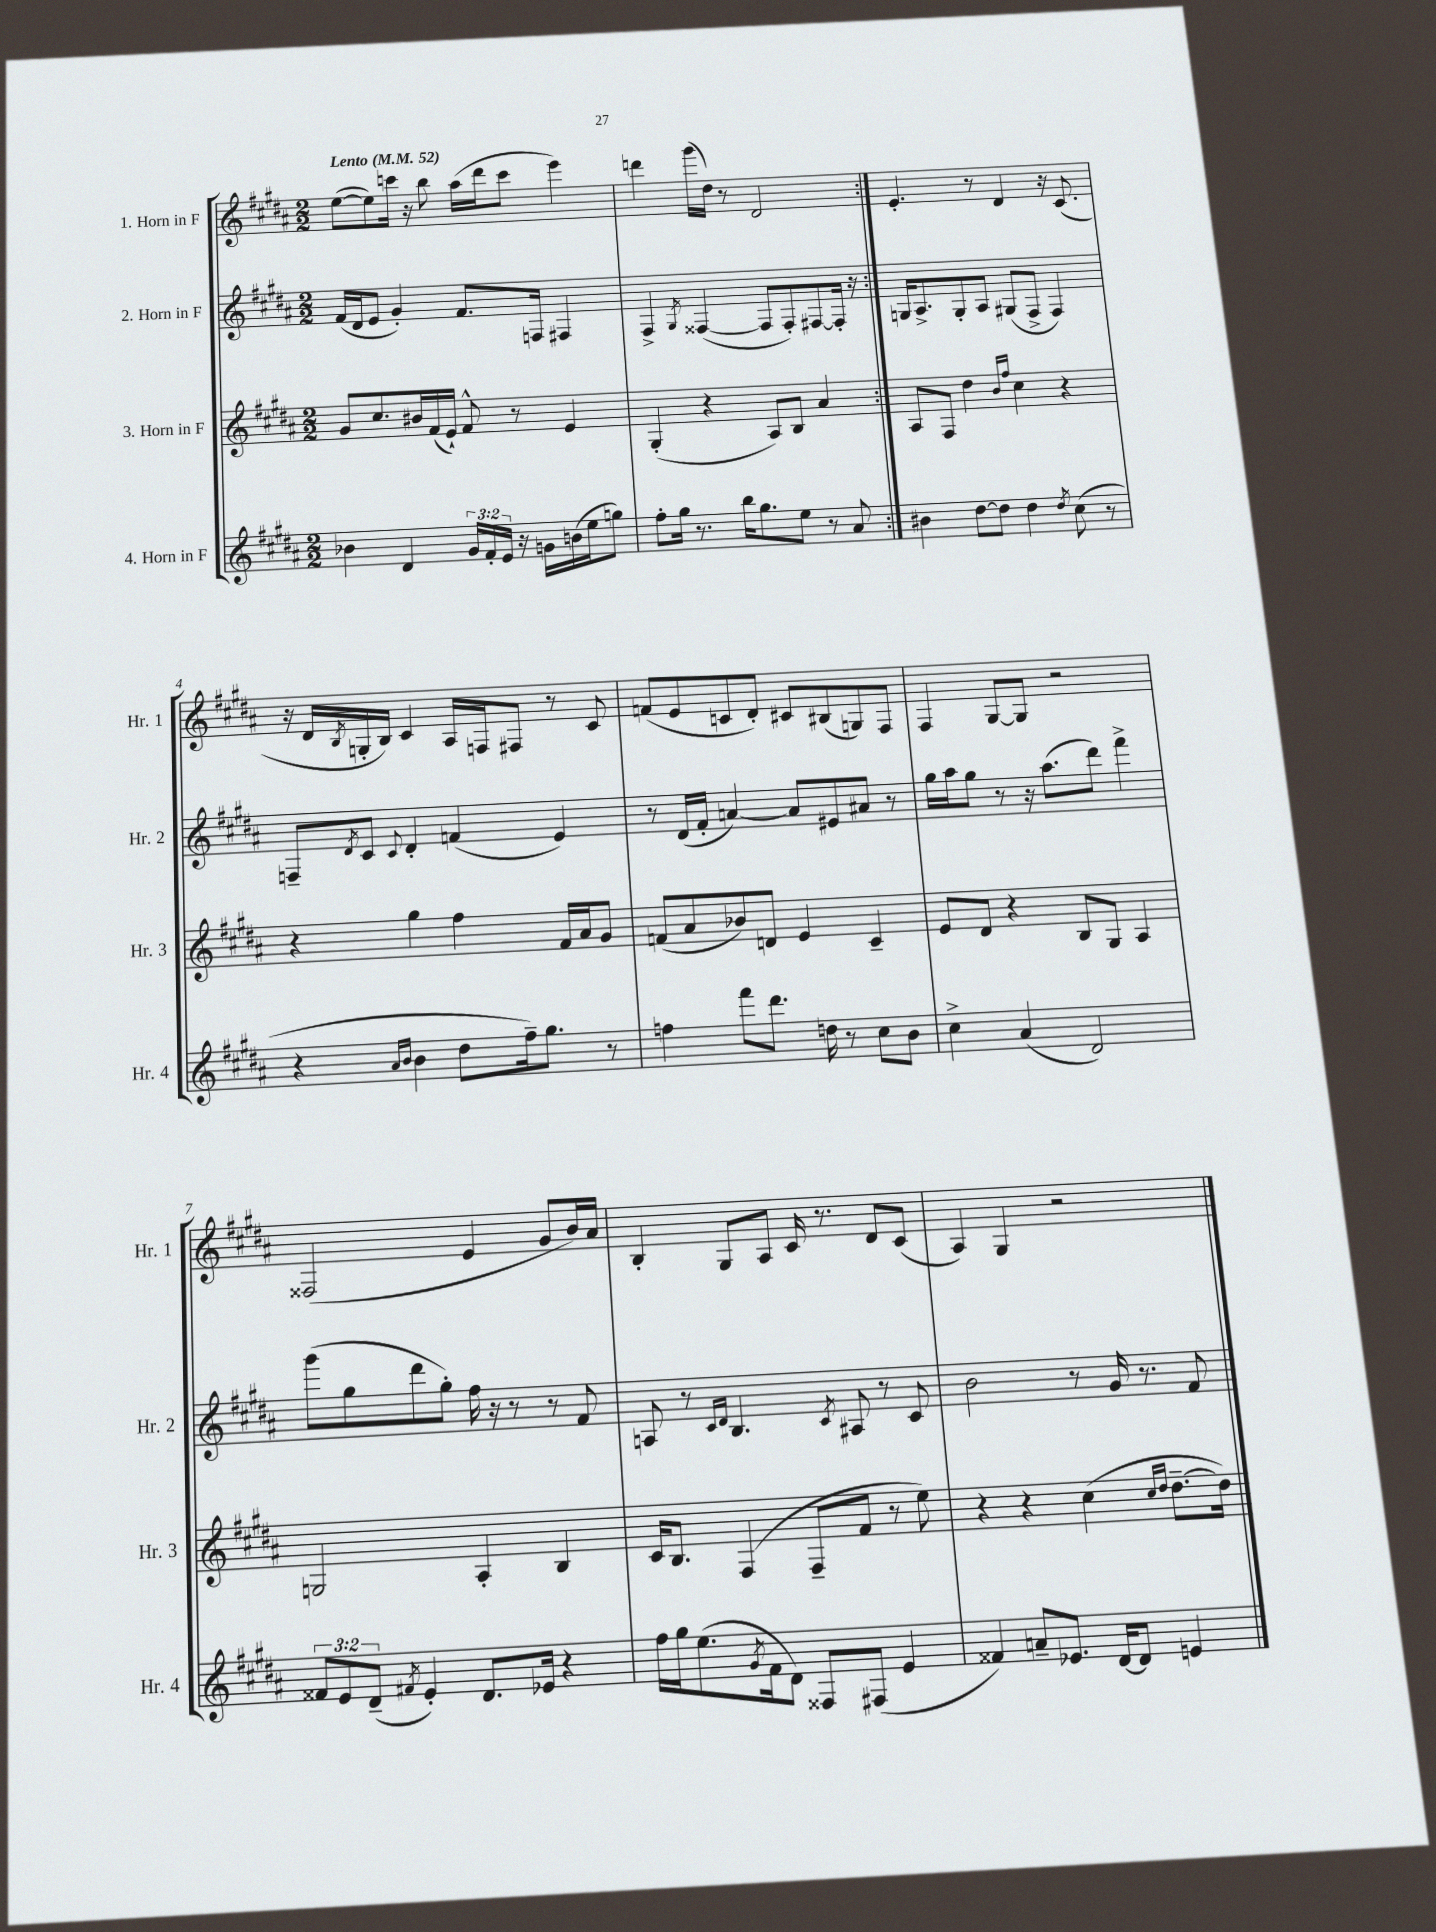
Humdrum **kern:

**kern	**kern	**kern	**kern
*part4	*part3	*part2	*part1
*staff4	*staff3	*staff2	*staff1
*I"4. Horn in F	*I"3. Horn in F	*I"2. Horn in F	*I"1. Horn in F
*I'Hr. 4	*I'Hr. 3	*I'Hr. 2	*I'Hr. 1
*clefG2	*clefG2	*clefG2	*clefG2
*k[f#c#g#d#a#]	*k[f#c#g#d#a#]	*k[f#c#g#d#a#]	*k[f#c#g#d#a#]
*M2/2	*M2/2	*M2/2	*M2/2
*MM52	*MM52	*MM52	*MM52
=1	=1	=1	=1
!	!	!	!LO:TX:a:B:t=Lento
4b-X\	8g#/L	(16f#/LL	([8ee\L
.	.	16d#/J	.
.	8.cc#/	8e/J	8ee\])
4d#/	.	4g#'/)	16cccn\Jk
.	16b#X/L	.	16r
.	(16f#/	.	8bb\
.	16e`/JJ)	.	.
24g#/LL	8f#^^/	8.f#/L	(16aa#\LL
24f#'/	.	.	.
.	.	.	16ddd#\J
24e/JJ	.	.	.
16r	8r	.	8ccc\J
16gn\LL	.	16Fn/Jk	.
(16bn\	4e/	4F#X/	4eee\)
16ee\J	.	.	.
8ggn\J)	.	.	.
=2	=2	=2	=2
8ff#'\L	(4G#'/	4F#^/	4dddn\
16gg#\Jk	.	.	.
8.r	.	.	.
.	.	8qG#/	.
.	4r	([4F##X/	(16ggg#\LL
.	.	.	16dd#\JJ)
16bb\KL	.	.	8r
8.gg#\	.	.	.
.	8A#/L)	8F##/L]	2d#/
8ee\J	8B/J	8F##'/)	.
8r	4a#/	[8F#X/	.
8a#/	.	16F#'/Jk]	.
.	.	16r	.
=3:|!	=3:|!	=3:|!	=3:|!
4b#X\	8A#/L	16Gn/KL	4.e'/
.	.	8.A#^/	.
.	8F#/J	.	.
[8dd#\L	4dd#\	8G'/	.
8dd#\J]	.	8A#/J	8r
.	16qqb/LL	.	.
.	16qqff#/JJ	.	.
4dd#\	4cc#\	(8G#X/L	4d#/
.	.	8F#^/J	.
8qdd#/	.	.	.
(8cc#\	4r	4F#/)	16r
.	.	.	(8.c#/
8r	.	.	.
!!LO:LB:g=z
=4	=4	=4	=4
4r	4r	8Fn~/L	16r
.	.	.	16d#/LL
.	.	8qd#/	8qB/
.	.	8c#/J	16Gn'/
.	.	.	16B/JJ)
16qqa#/LL	.	.	.
16qqb/JJ	.	8qqc#/	.
4b\	4gg#\	4d#'/	4c#/
8dd#\L	4ff#\	(4fn/	16A#/LL
.	.	.	16Fn/J
16ff#~\k)	.	.	8F#X/J
8.gg#\J	.	.	.
.	16f#/LL	4e/)	8r
.	16a#/J	.	.
8r	8g#/J	.	8c#/
=5	=5	=5	=5
4ffn\	(8fn/L	8r	(8fn/L
.	8a#/	(16d#/LL	8e/
.	.	16f#'/JJ	.
8fff#\L	8b-X/)	[4an/)	8cn/
8.ddd#\J	8dn/J	.	8d#'/J)
.	4e/	8a/L]	8c#X/L
16ddn\	.	.	.
8r	.	8e#X/	(8B#X/
8cc#\L	4c#~/	8a#X/J	8Gn/)
8b\J	.	8r	8F#/J
=6	=6	=6	=6
4cc#^\	8e/L	16gg#\LL	4F#/
.	.	16aa#\J	.
.	8d#/J	8gg#\J	.
(4a#/	4r	8r	[8G#/L
.	.	16r	8G#/J]
.	.	(8.aa#\L	.
2d#/)	8B/L	.	2r
.	8G#/J	8ddd#\J)	.
.	4A#/	4fff#^\	.
!!LO:LB:g=z
=7	=7	=7	=7
12f##X/L	2Gn/	(8ggg#\L	(2F##X/
12e/	.	.	.
.	.	8gg#\	.
(12d#~/J	.	.	.
8qf#X/	.	.	.
4e'/)	.	8ddd#\	.
.	.	8gg#'\J)	.
8.d#/L	4A#'/	16ff#\	4e/
.	.	16r	.
.	.	8r	.
16e-X/Jk	.	.	.
4r	4B/	8r	8g#/L
.	.	8f#/	16b/L)
.	.	.	16a#/JJ
=8	=8	=8	=8
16ff#\LL	16c#/KL	8An/	4B'/
16gg#\J	8.B/J	.	.
(8.ee\	.	8r	.
.	.	16qqc#/LL	.
.	.	16qqd#/JJ	.
.	(4F#/	4.B/	8G#/L
8qg#/	.	.	.
16f#\k	.	.	.
8d#\J)	.	.	8A#/J
8F##X/L	8F#~/L	.	16c#/
.	.	.	8.r
.	.	8qc#/	.
(8F#X/J	8f#/J	8A#X/	.
4e/	8r	8r	8d#/L
.	8ee\)	8c#/	(8c#/J
=9	=9	=9	=9
4f##X/)	4r	2b\	4A#/)
8an~/L	4r	.	4G#/
8.e-X/J	.	.	.
.	(4cc#\	8r	2r
[16d#/KL	.	.	.
8d#/J]	.	16g#/	.
.	.	8.r	.
.	16qqcc#/LL	.	.
.	16qqdd#/JJ	.	.
4en/	[8.dd#~\L	.	.
.	.	8f#/	.
.	16dd#\Jk])	.	.
==	==	==	==
*-	*-	*-	*-
